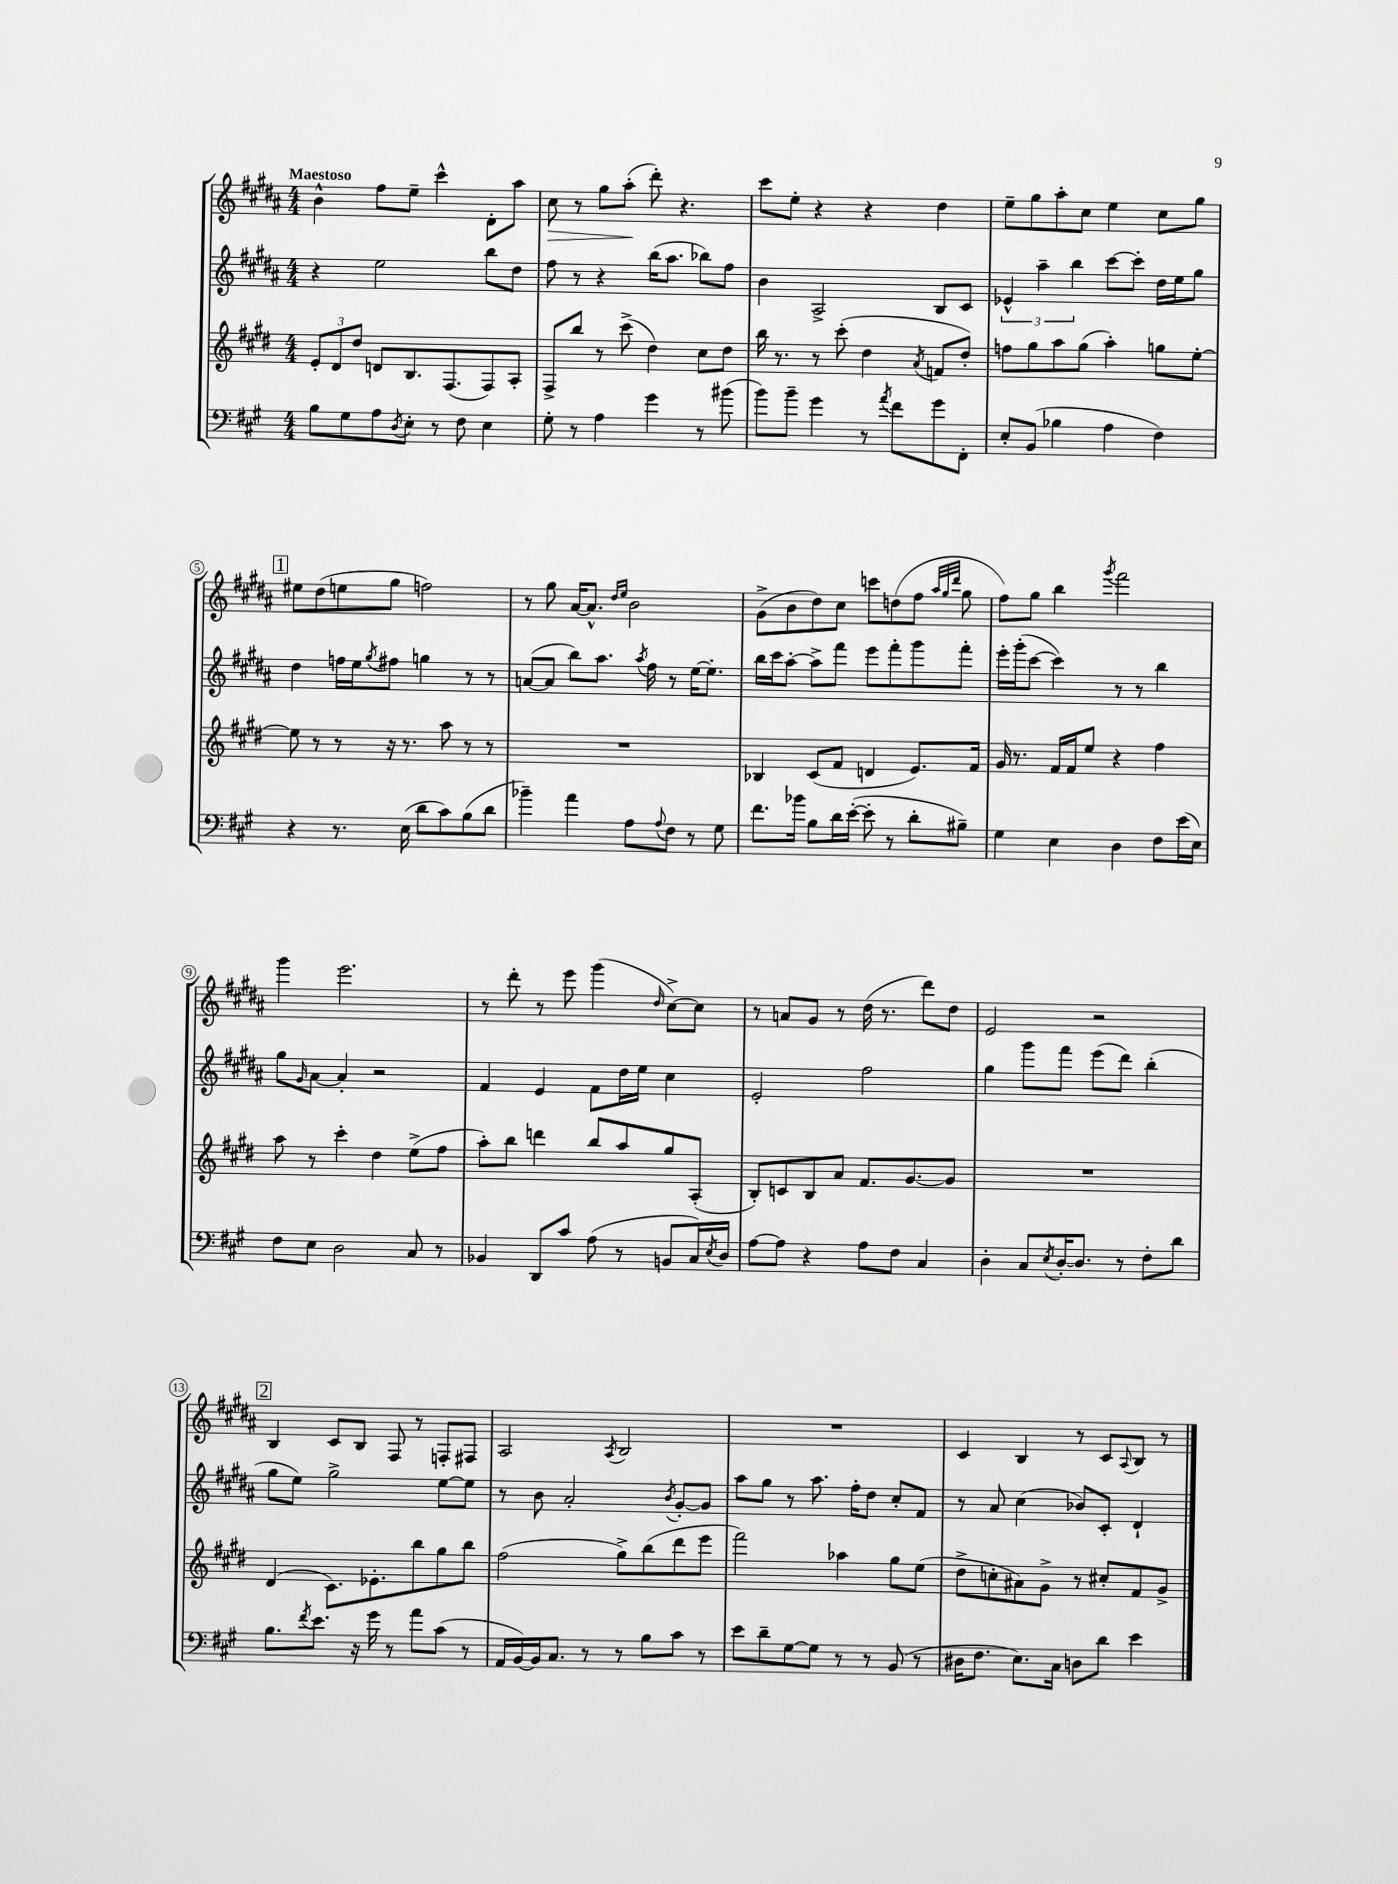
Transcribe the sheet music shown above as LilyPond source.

<<
\new StaffGroup <<
\new Staff = "s0" {
    \clef treble \key b \major \numericTimeSignature \time 4/4 \tempo "Maestoso"
    b'4-^ fis''8 e''8-- cis'''4-^ dis'8-. ais''8 |
    cis''8\> r8 gis''8 ais''8-.\!( dis'''8-.) r4. |
    cis'''8 e''8-. r4 r4 dis''4 |
    e''8-- gis''8 ais''8-. cis''8 e''4 cis''8 gis''8 |
    \mark \markup { \box "1" } eis''8 dis''8( e''8 gis''8 f''2) |
    r8 gis''8 ais'16~ ais'8.-^ \grace { dis''16 e''16 } b'2 |
    gis'8->( b'8 dis''8) cis''8 c'''8 d''8( fis''8 \grace { ais''32 gis''32 dis'''32 } gis''8 |
    fis''8) gis''8 b''4 \acciaccatura { gis'''8 } fis'''2 |
    gis'''4 e'''2. |
    r8 dis'''8-. r8 e'''8 gis'''4( \grace { dis''16 } cis''8~->) cis''8 |
    r8 a'8 gis'8 r8 dis''16( r8. dis'''8) dis''8 |
    e'2 r2 |
    \mark \markup { \box "2" } b4 cis'8 b8 fis8 r8 f8-. fis8 |
    ais2 \acciaccatura { ais8 } b2 |
    R1 |
    cis'4 b4 r8 cis'8 \appoggiatura { ais8 } b8 r8 \bar "|." |
}
\new Staff = "s1" {
    \clef treble \key b \major \numericTimeSignature \time 4/4
    r4 e''2 b''8 dis''8 |
    fis''8 r8 r4 b''16( ais''8. bes''8) fis''8 |
    b'4 ais2-> b8 cis'8 |
    \tuplet 3/2 { ees'4-^ ais''4-- b''4 } cis'''8~ cis'''8-. dis''16 e''16 gis''8 |
    \mark \markup { \box "1" } dis''4 f''16 e''16 \acciaccatura { gis''8 } fis''8 g''4 r8 r8 |
    a'8~( a'8 b''8) ais''8. \acciaccatura { ais''8 } fis''16 r8 e''16~ e''8.-. |
    b''16 cis'''16 ais''8~-. ais''8-> fis'''8 e'''8 fis'''8-. gis'''8 fis'''8-. |
    e'''16-. gis'''16-.( cis'''8~ cis'''4) r8 r8 b''4 |
    gis''8 \grace { gis'16 } ais'8~ ais'4-. r2 |
    fis'4 e'4 fis'8 dis''16 e''16 cis''4 |
    e'2-. fis''2 |
    gis''4 gis'''8 fis'''8 e'''8( dis'''8) b''4-.( |
    \mark \markup { \box "2" } gis''8 e''8) gis''2-> e''8~ e''8 |
    r8 b'8 ais'2-. \acciaccatura { b'8 } gis'8~-. gis'8 |
    ais''8 gis''8 r8 ais''8. fis''16-. dis''8 cis''8-. fis'8 |
    r8 ais'8 cis''4( bes'8) cis'8-. dis'4-! \bar "|." |
}
\new Staff = "s2" {
    \clef treble \key e \major \numericTimeSignature \time 4/4
    \tuplet 3/2 { e'8-. dis'8 dis''8 } d'8 b8. fis8.( fis8) a8-. |
    fis8-> b''8 r8 cis'''8->( dis''4) cis''8 dis''8 |
    b''16 r8. r8 cis'''8-.( dis''4 \acciaccatura { a'8 } f'8 dis''8-.) |
    f''8 gis''8 a''8 gis''8( a''4-.) g''8 e''8~-. |
    \mark \markup { \box "1" } e''8 r8 r8 r16 r8. a''8 r8 r8 |
    R1 |
    bes4 cis'8( fis'8 d'4 e'8.) fis'16 |
    gis'16 r8. fis'16 fis'16 e''8 r4 fis''4 |
    a''8 r8 cis'''4-. dis''4 e''8->( fis''8 |
    a''8-.) b''8 d'''4 b''8 a''8 gis''8 a8-.( |
    b8-.) c'8 b8 a'8 fis'8. gis'8.~ gis'8 |
    R1 |
    \mark \markup { \box "2" } dis'4( cis'8.) ees'8.-. b''8 gis''8 b''8 |
    fis''2( gis''8->) b''8( dis'''8 e'''8 |
    fis'''2) aes''4 gis''8 e''8( |
    dis''8-> c''8-. ais'8) gis'8-> r8 cis''8-. fis'8 gis'8-> \bar "|." |
}
\new Staff = "s3" {
    \clef bass \key a \major \numericTimeSignature \time 4/4
    b8 gis8 a8 \acciaccatura { d8 } e8-. r8 fis8 e4 |
    gis8-. r8 a4 gis'4 r8 bis'8( |
    b'8) b'8-- gis'4 r8 \acciaccatura { a'8 } fis'8 gis'8 fis,8-. |
    e8-. b,8( bes4 a4 fis4) |
    \mark \markup { \box "1" } r4 r8. e16( d'8 cis'8) b8( d'8 |
    bes'4--) a'4 a8 \appoggiatura { a8 } fis8 r8 gis8 |
    fis'8. bes'16 b8 d'16 e'16~-.( e'8-. r8 d'8-. bis8--) |
    gis4 e4 d4 fis8 e'16( e16) |
    fis8 e8 d2 cis8 r8 |
    bes,4 d,8 cis'8 a8( r8 b,8 cis16) \acciaccatura { e8 } d16 |
    a8~ a8 r4 a8 fis8 cis4 |
    d4-. cis8 \acciaccatura { e8 } d16~-. d8. r8 fis8-. d'8 |
    \mark \markup { \box "2" } b8. \acciaccatura { fis'8 } e'8. r16 gis'16 r8 a'8 cis'8( r8 |
    a,16 b,16~) b,16 cis8. r8 r8 b8 cis'8 r8 |
    e'8 d'8-- gis8~ gis8 r8 r8 b,8( r8 |
    dis16 fis8. e8.) cis16 d8 d'8 e'4 \bar "|." |
}
>>
>>
\layout { \context { \Score \override BarNumber.stencil = #(make-stencil-circler 0.1 0.3 ly:text-interface::print) } }
